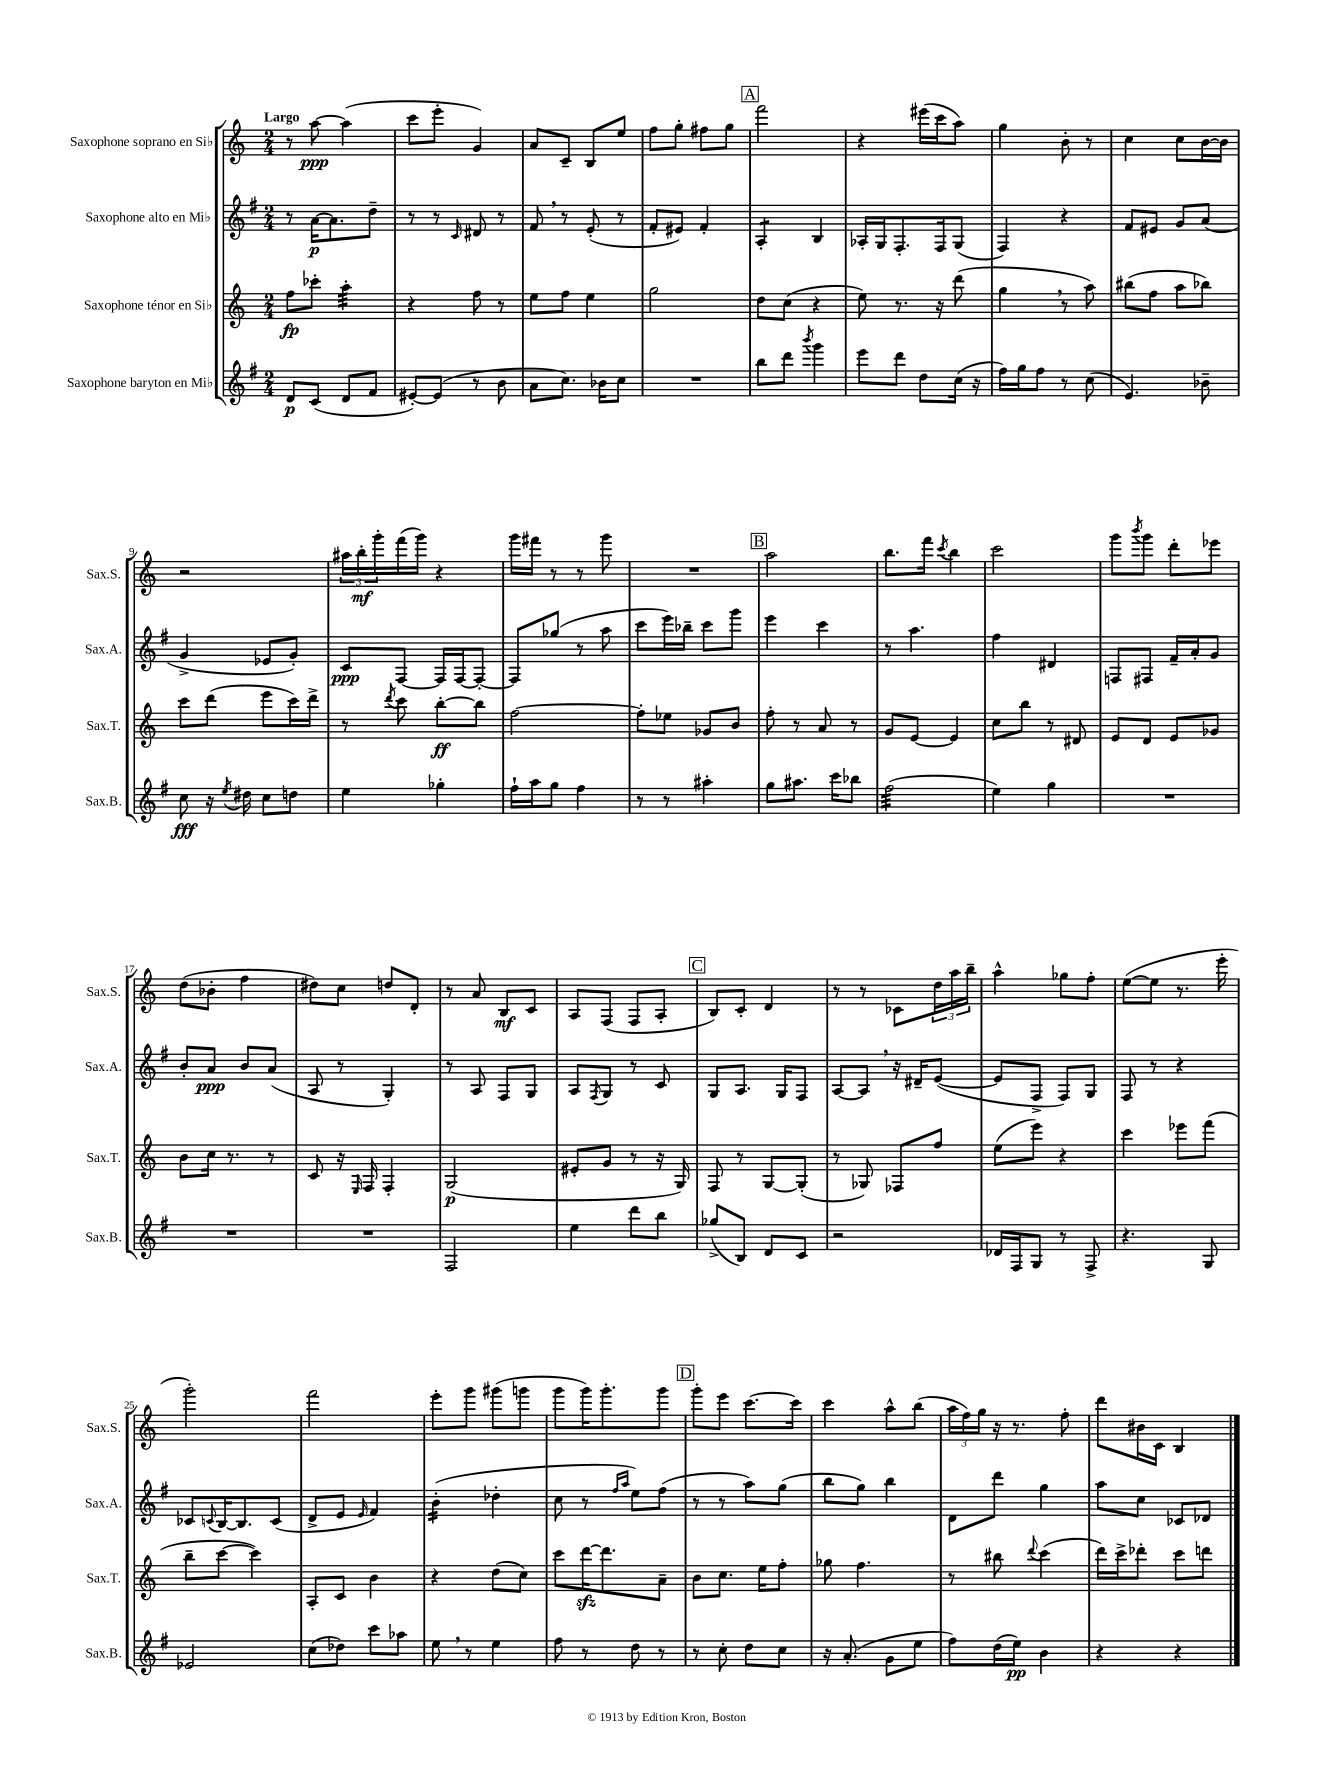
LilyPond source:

<<
\new StaffGroup <<
\new Staff = "s0" \with { instrumentName = "Saxophone soprano en Sib" shortInstrumentName = "Sax.S." } {
    \clef treble \key c \major \numericTimeSignature \time 2/4 \tempo "Largo"
    r8 a''8~\ppp a''4( |
    c'''8 e'''8-. g'4) |
    a'8 c'8-- b8 e''8 |
    f''8 g''8-. fis''8 g''8 |
    \mark \markup { \box "A" } f'''2 |
    r4 eis'''16( c'''16 a''8) |
    g''4 b'8-. r8 |
    c''4 c''8 b'16~ b'16 |
    r2 |
    \tuplet 3/2 { ais''16 b''16-.\mf g'''16-. } f'''16( g'''16) r4 |
    g'''16 fis'''16 r8 r8 g'''8 |
    R2 |
    \mark \markup { \box "B" } a''2 |
    b''8. f'''16 \acciaccatura { c'''8 } b''4 |
    c'''2 |
    g'''8 \acciaccatura { b'''8 } g'''8 d'''8-. ees'''8 |
    d''8( bes'8-. f''4 |
    dis''8) c''8 d''8 d'8-. |
    r8 a'8 b8\mf c'8 |
    a8 f8( f8 a8-. |
    \mark \markup { \box "C" } b8) c'8-. d'4 |
    r8 r8 ces'8 \tuplet 3/2 { d''16 a''16 b''16-- } |
    a''4-^ ges''8 f''8-. |
    e''8~( e''8 r8. e'''16-. |
    g'''2-.) |
    f'''2 |
    e'''8-. g'''8 gis'''8( g'''8 |
    g'''8 g'''16) g'''8.-. g'''8 |
    \mark \markup { \box "D" } g'''8-. e'''8 c'''8.~ c'''16 |
    c'''4 a''8-^ b''8( |
    \tuplet 3/2 { a''16 f''16) g''16 } r16 r8. f''8-. |
    d'''8 bis'16 c'16 b4 \bar "|." |
}
\new Staff = "s1" \with { instrumentName = "Saxophone alto en Mib" shortInstrumentName = "Sax.A." } {
    \clef treble \key g \major \numericTimeSignature \time 2/4
    r8 a'16~\p a'8. d''8-- |
    r8 r8 \grace { c'16 } dis'8 r8 |
    fis'8 \breathe r8 e'8-.( r8 |
    fis'8-. eis'8) fis'4-. |
    \mark \markup { \box "A" } a4:8-. b4 |
    aes16-. g16 fis8.-. fis16 g8( |
    fis4) r4 |
    fis'8 eis'8 g'8 a'8( |
    g'4-> ees'8 g'8-.) |
    c'8\ppp fis8~ fis16 fis16~ fis8~-. |
    fis8 ges''8( r8 a''8 |
    c'''8 e'''16) bes''16-- c'''8 g'''8 |
    \mark \markup { \box "B" } e'''4 c'''4 |
    r8 a''4. |
    fis''4 dis'4 |
    f8 fis8 fis'16-- a'16-. g'8 |
    b'8-. a'8\ppp b'8 a'8( |
    a8 r8 g4-.) |
    r8 a8 fis8 g8 |
    a8 \acciaccatura { fis8 } g8 r8 c'8 |
    \mark \markup { \box "C" } g8 a8. g16 fis8 |
    a8~ a8 \breathe r16 dis'16-- e'8~( |
    e'8 fis8-> fis8) g8 |
    fis8 r8 r4 |
    ces'8 \appoggiatura { c'8 } b16~ b8. c'8( |
    d'8-> e'8 \grace { e'16 } fis'4) |
    b'4:16-.( des''4-. |
    c''8 r8 \grace { fis''16 a''16 } e''8) fis''8( |
    \mark \markup { \box "D" } r8 r8 a''8) g''8( |
    b''8 g''8) b''4 |
    d'8 d'''8 g''4 |
    a''8 c''8 ces'8 des'8 \bar "|." |
}
\new Staff = "s2" \with { instrumentName = "Saxophone ténor en Sib" shortInstrumentName = "Sax.T." } {
    \clef treble \key c \major \numericTimeSignature \time 2/4
    f''8\fp ces'''8-. a''4:32-. |
    r4 f''8 r8 |
    e''8 f''8 e''4 |
    g''2 |
    \mark \markup { \box "A" } d''8 c''8( r4 |
    e''8) r8. r16 d'''8( |
    g''4 \breathe r8 a''8) |
    bis''8( f''8 a''8 bes''8) |
    c'''8 d'''8( e'''8 c'''16) d'''16-> |
    r8 \acciaccatura { d'''8 } c'''8 b''8~-.\ff b''8 |
    f''2~ |
    f''8-. ees''8 ges'8 b'8 |
    \mark \markup { \box "B" } f''8-. r8 a'8 r8 |
    g'8 e'8~ e'4 |
    c''8 b''8 r8 dis'8 |
    e'8 d'8 e'8 ges'8 |
    b'8 c''16 r8. r8 |
    c'8 r16 \grace { e16 } f16 f4-. |
    g2\p( |
    eis'8-. g'8 r8 r16 g16) |
    \mark \markup { \box "C" } f8 r8 g8~ g8-.( |
    r8 ges8) fes8 f''8 |
    e''8( e'''8) r4 |
    c'''4 ees'''8 f'''8( |
    b''8-- c'''8~ c'''4) |
    a8-. c'8 b'4 |
    r4 d''8( c''8) |
    c'''8 d'''16~\sfz d'''8. a'8-- |
    \mark \markup { \box "D" } b'8 c''8. e''16 f''8-. |
    ges''8 f''4. |
    r8 bis''8 \appoggiatura { d'''8 } c'''4( |
    d'''16) c'''16-> des'''8-. c'''8 d'''8 \bar "|." |
}
\new Staff = "s3" \with { instrumentName = "Saxophone baryton en Mib" shortInstrumentName = "Sax.B." } {
    \clef treble \key g \major \numericTimeSignature \time 2/4
    d'8\p c'8( d'8 fis'8 |
    eis'8~-.) eis'8( r8 b'8 |
    a'8 c''8.) bes'16 c''8 |
    R2 |
    \mark \markup { \box "A" } b''8 d'''8 \acciaccatura { b'''8 } g'''4 |
    e'''8 d'''8 d''8 c''16( r16 |
    fis''16) g''16 fis''8 r8 c''8( |
    e'4.) bes'8-- |
    c''8\fff r16 \acciaccatura { e''8 } dis''16 c''8 d''8 |
    e''4 ges''4-. |
    fis''16-! a''16 g''8 fis''4 |
    r8 r8 ais''4-. |
    \mark \markup { \box "B" } g''8 ais''8. c'''16 bes''8 |
    fis''2:32( |
    e''4) g''4 |
    R2 |
    R2 |
    R2 |
    fis2 |
    e''4 d'''8 b''8 |
    \mark \markup { \box "C" } ges''8->( b8) d'8 c'8 |
    r2 |
    des'16 fis16 g8 r8 fis8-> |
    r4. g8 |
    ees'2 |
    c''8( des''8) c'''8 aes''8 |
    e''8 \breathe r8 e''4 |
    fis''8 r8 d''8 r8 |
    \mark \markup { \box "D" } r8 c''8-. d''8 c''8 |
    r16 a'8.-.( g'8 e''8 |
    fis''8) d''16( e''16\pp) b'4 |
    r4 r4 \bar "|." |
}
>>
>>
